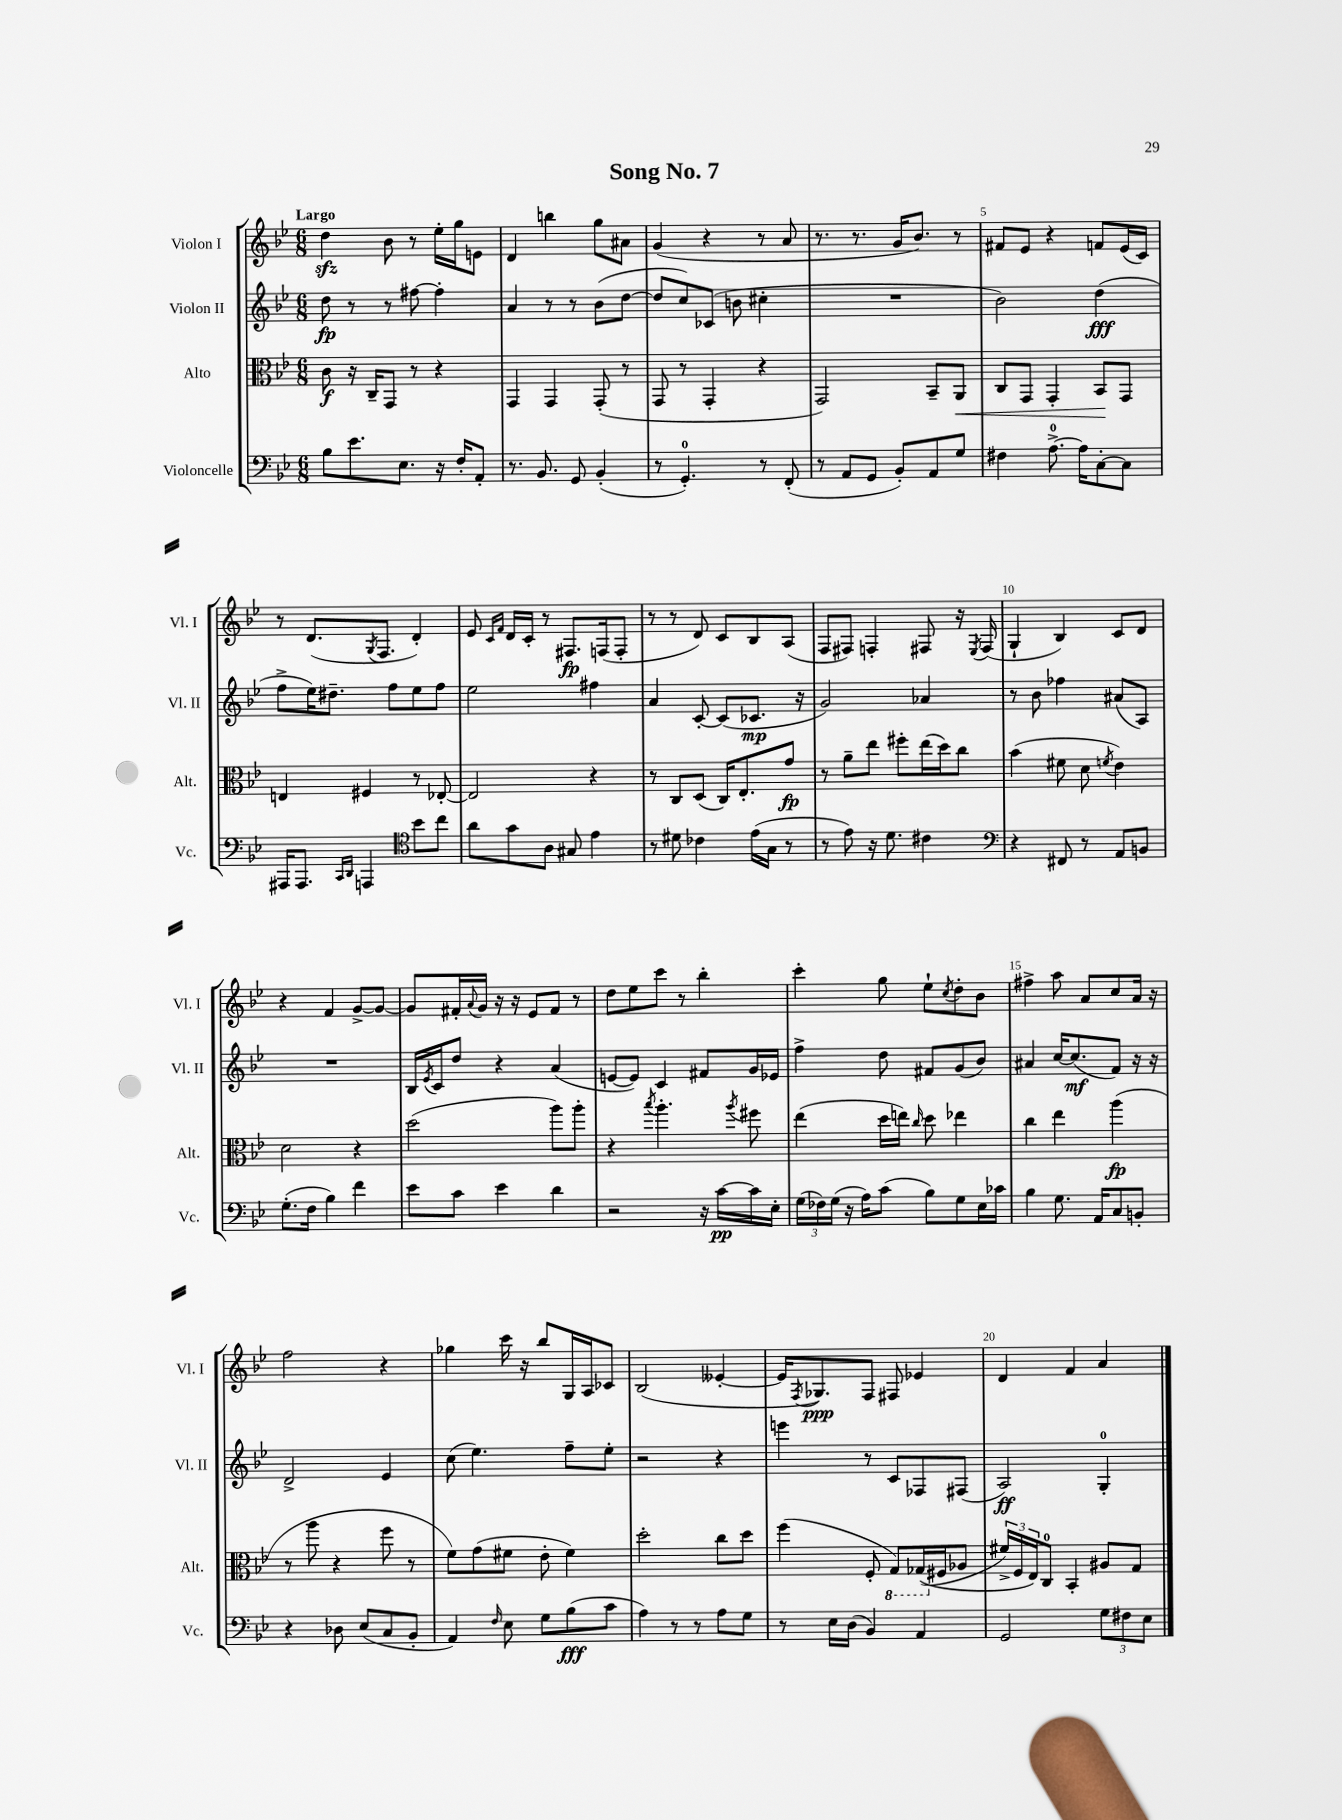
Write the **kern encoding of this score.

**kern	**kern	**kern	**kern
*staff4	*staff3	*staff2	*staff1
*clefF4	*clefC3	*clefG2	*clefG2
*k[b-e-]	*k[b-e-]	*k[b-e-]	*k[b-e-]
*M6/8	*M6/8	*M6/8	*M6/8
8B-\L	8c\	8dd\	4dd\
8.e-\	16r	8r	.
.	16C~/LK	.	.
.	8GG/J	8r	8b-\
8.E-\J	.	.	.
.	8r	[8ff#\	8r
16r	4r	4ff#'\]	16ee-'\LL
16F'/LK	.	.	16gg\J
8AA'/J	.	.	8e\J
=	=	=	=
8.r	4GG/	4a/	4d/
8.BB-/	.	.	.
.	4GG/	8r	4bb\
8GG/	.	8r	.
(4BB-'/	(8GG'/	(8b-\L	8gg\L
.	8r	[8dd\J	8a#\J
=	=	=	=
8r	8GG/	8dd/]L	(4g/
4.GG'/)	8r	8cc/)	.
.	4GG'/	(8c-/J	4r
.	.	8b\	.
8r	4r	4cc#'\	8r
(8FF'/	.	.	8a/
=	=	=	=
8r	2GG/)	2.r	8.r
8AA/L	.	.	.
.	.	.	8.r
8GG/J	.	.	.
8BB-'/L)	.	.	16g/LK
.	.	.	8.b-/J)
8AA/	8BB-~/L	.	.
8G/J	8AA/J	.	8r
=	=	=	=
4F#\	8C/L	2b-\)	8f#/L
.	8GG/J	.	8e-/J
[8.A^\	4GG'/	.	4r
16A\]LK	.	.	.
[8C'\	8BB-/L	(4dd\	8f/L
8C\]J	8GG/J	.	(16e-/L
.	.	.	16c/JJ)
=	=	=	=
16AAA#/LK	4E/	8ff^\L	8r
8.AAA#/J	.	.	.
.	.	16ee-\K)	(8.d/L
.	.	8.dd#~\J	.
16qqCC/LL	.	.	.
16qqDD/JJ	.	.	.
4AAA/	4F#/	.	.
.	.	.	8qG/
.	.	.	8.F/J
.	.	8ff\L	.
*clefC4	*	*	*
8b-\L	8r	8ee-\	4d'/)
8cc\J	[8E-'/	8ff\J	.
=	=	=	=
8a\L	2E-/]	2ee-\	8e-/
.	.	.	16qqc/LL
.	.	.	16qqf/JJ
8g\	.	.	16d/LL
.	.	.	16c'/JJ
8A\J	.	.	8r
8G#/	.	.	8.F#/L
4e-\	4r	4ff#\	.
.	.	.	(16F/k
.	.	.	8F'/J
=	=	=	=
8r	8r	4a/	8r
8d#\	8C/L	.	8r
4c-\	(8D/J	[8c'/	8d/)
.	16C/LK)	(8c/]L	8c/L
.	8.E-'/	.	.
(16e-\LL	.	8.c-/J	8B-/
16G\JJ	.	.	.
8r	8g/J	.	(8A/J
.	.	16r	.
=	=	=	=
8r	8r	2g/)	8F/L
8e-\)	8a~\L	.	8F#/J)
16r	8ee-\J	.	4F'/
8.d\	.	.	.
.	8ff#'\L	.	.
4c#\	(16ee-\L	4a-/	8F#/
.	16dd\J)	.	.
.	8cc\J	.	16r
.	.	.	8qE-/
.	.	.	(16F#/
=	=	=	=
*clefF4	*	*	*
4r	(4b-\	8r	4G`/
.	.	8b-\	.
8FF#/	8f#\	4ff-\	4B-/)
8r	8d\	.	.
.	8qf/	.	.
8AA/L	4e-\)	(8a#/L	8c/L
8BB/J	.	8A/J)	8d/J
=	=	=	=
(8.G'\L	2d\	2.r	4r
16F\Jk	.	.	.
4B-\)	.	.	4f/
4f\	4r	.	[8g^/L
.	.	.	8g/_J
=	=	=	=
8e-\L	(2dd\	16B-/LL	8g/]L
.	.	8qe-/	.
.	.	16c/J	.
8c\J	.	8dd/J	16f#'/L
.	.	.	8qqa/
.	.	.	16g/JJ
4e-\	.	4r	16r
.	.	.	16r
.	.	.	8e-/L
4d\	8aa\L)	(4a/	8f#/J
.	8aa'\J	.	8r
=	=	=	=
2r	4r	[8e/L	8dd\L
.	.	8e/]J)	8ee-\
.	8qbb-/	.	.
.	4.aa'\	4c/	8ccc\J
.	.	.	8r
16r	.	8f#/L	4bb-'\
[16c\LL	.	.	.
.	8qaa/	.	.
16c\]	8ff#\	16g/L	.
16E-'\JJ	.	16e-/JJ	.
=	=	=	=
(24G\LL	(4ee-\	4ff^\	4ccc'\
24F-\)	.	.	.
(24G\JJ	.	.	.
16r	.	.	.
16A\LK)	.	.	.
(8c\J	16dd\LL	8dd\	8gg\
.	16ee\JJ)	.	.
.	16qqcc/	.	.
8B-\L)	8dd\	8f#/L	8ee-`\L
.	.	.	8qcc/
8G\	4ee-\	(8g/	8dd'\
16E-\L	.	8b-/J)	8b-\J
16c-\JJ	.	.	.
=	=	=	=
4B-\	4cc\	4a#/	4ff#^\
8.G\	4ee-\	[16cc/LK	8aa\
.	.	(8.cc/]	.
.	.	.	8a/L
16AA/LK	.	.	.
8C/	(4aa\	8f/J)	8cc/
8BB'/J	.	16r	16a/Jk
.	.	16r	16r
=	=	=	=
4r	8r	2d^/	2ff\
.	8aa\	.	.
8D-\	4r	.	.
(8E-/L	.	.	.
8C/	8ff\	4e-/	4r
8BB-'/J	8r	.	.
=	=	=	=
4AA/)	8f\L)	(8cc\	4gg-\
.	(8g\	4.ee-\)	.
16qqF/	.	.	.
8E-\	8f#\J	.	16ccc\
.	.	.	16r
8G\L	8e-'\	.	8bb-/L
(8B-\	4f#\)	8ff~\L	16G/L
.	.	.	16A/J
8c\J	.	8ee-'\J	8c-/J
=	=	=	=
4A\)	2dd'\	2r	(2B-/
8r	.	.	.
8r	.	.	.
8A\L	8cc\L	4r	[4e--'/
8G\J	8dd\J	.	.
=	=	=	=
8r	(4ff\	4eee\	16e--/]LK
.	.	.	8qF/
.	.	.	8.G-/)
16E-\LL	.	.	.
(16D\JJ	.	.	.
4BB-/)	8F'/	8r	8F/J
.	8GG/L)	8c/L	8F#/
4AA/	&((16GG-/L	8F-/	4e-/
.	16F#/J	.	.
.	8A-/J	(8F#/J	.
=	=	=	=
2GG/	24f#^/LL)	2A/)	4d/
.	24F/	.	.
.	24E-/J&)	.	.
.	8C/J	.	.
.	4BB-'/	.	4f/
12G\L	8A#/L	4G'/	4a/
12F#\	.	.	.
.	8G/J	.	.
12E-\J	.	.	.
==	==	==	==
*-	*-	*-	*-
